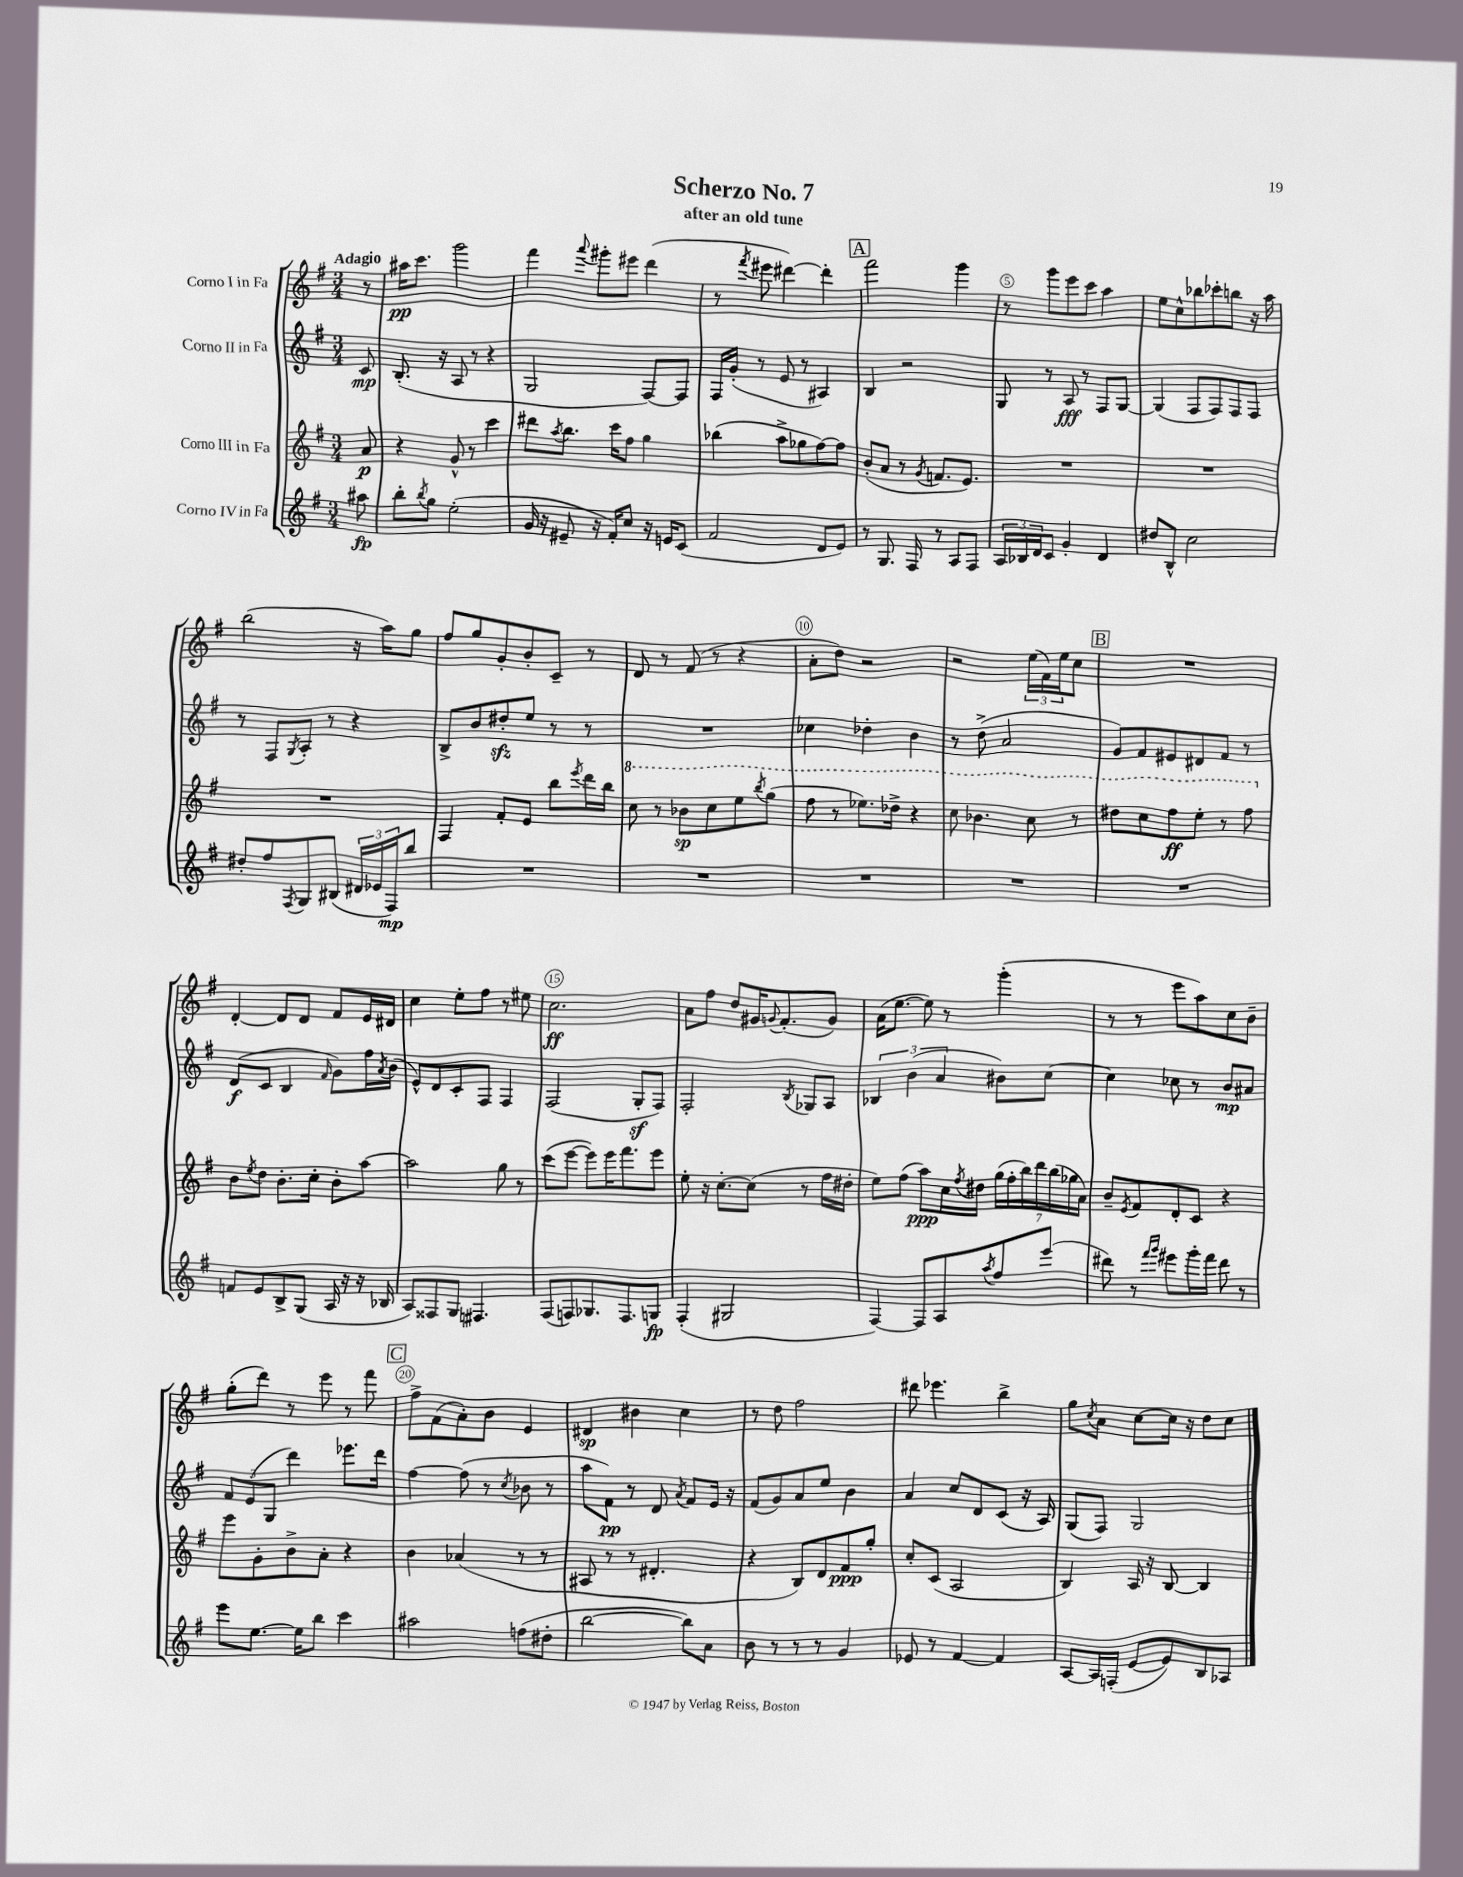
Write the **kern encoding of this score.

**kern	**kern	**kern	**kern
*staff4	*staff3	*staff2	*staff1
*clefG2	*clefG2	*clefG2	*clefG2
*k[f#]	*k[f#]	*k[f#]	*k[f#]
*M3/4	*M3/4	*M3/4	*M3/4
8aa#	8a	8c	8r
=	=	=	=
8bb'	4r	(8.B'	16aa#
.	.	.	8.ccc
8qbb	.	.	.
8gg	.	.	.
.	.	16r	.
(2ee'	8g^^	8A	2ggg
.	8r	8r	.
.	4ccc	4r	.
=	=	=	=
16g	8ddd#	2G	4fff#
16r	.	.	.
.	8qaa	.	.
8e#~	8.bb	.	.
.	.	.	8qqaaa
16r	.	.	8ggg#'
16f#')	16ccc	.	.
8cc	8ff#	.	8eee#
16r	4gg	[8F#)	(4ddd
16e	.	.	.
(8c	.	8F#]	.
=	=	=	=
2f#	(4bb-	16F#	8r
.	.	(16g'	.
.	.	.	8qfff#
.	.	8r	8eee#
.	8aa^	8e	[4ddd#)
.	8gg-	8r	.
8d	[8ff#)	4A#)	4ddd#']
8e)	8ff#]	.	.
=	=	=	=
8r	(8b'	4B	2fff#
8.G	8a	.	.
.	8r	2r	.
16F#	.	.	.
.	8qg	.	.
8r	8.f	.	.
8A	.	.	4ggg
.	8.e)	.	.
8F#	.	.	.
=	=	=	=
24A	2.r	8G	8r
24B-	.	.	.
24d	.	.	.
8c	.	8r	8ggg
4g'	.	8A	8eee
.	.	8r	8ccc
4d	.	8F#	4aa
.	.	[8G	.
=	=	=	=
8dd#	2.r	(4G]	8ee
8B^^	.	.	8cc^^
2cc	.	8F#	8bb-
.	.	8F#)	8ccc-'
.	.	8F#	8bb
.	.	8F#	16r
.	.	.	16aa
=	=	=	=
8dd#'	2.r	8r	(2bb
8ff#	.	8F#	.
8qF#	.	8qG	.
8G	.	8A'	.
(8B#	.	8r	.
24d#	.	4r	16r
24e-	.	.	.
.	.	.	16aa)
24F#)	.	.	.
8bb	.	.	8gg
=	=	=	=
2.r	4F#	8B^	8ff#
.	.	8b	8gg
.	8f#'	8dd#'	8g'
.	8e	8ee	8b'
.	8bb	8r	8c~
.	8qeee	.	.
.	16ddd	8r	8r
.	16bb	.	.
=	=	=	=
2.r	8ccc	2.r	8d
.	8r	.	8r
.	8bb-	.	(8f#
.	8ccc	.	8r
.	8eee	.	4r
.	8qbbb	.	.
.	(8ggg	.	.
=	=	=	=
2.r	8fff#	4cc-	8a'
.	8r	.	8dd)
.	8.eee-)	4dd-'	2r
.	16ddd-^	.	.
.	4r	4b	.
=	=	=	=
2.r	8ccc	8r	2r
.	4.bb-	(8dd^	.
.	.	2a	.
.	8ccc	.	(24ee
.	.	.	24f#)
.	.	.	24ee
.	8r	.	8cc
=	=	=	=
2.r	8ddd#	8g)	2.r
.	8ccc	8f#	.
.	8fff#	8e#	.
.	8eee'	8d#	.
.	8r	8f#	.
.	8fff#	8r	.
=	=	=	=
8f	8b	(8d	[4d'
.	8qee	.	.
8e	8dd	8c	.
8B^	8.b'	4B	8d]
(8G	.	.	8d
.	16cc'	.	.
.	.	16qqf#	.
16A	8b'	8g)	8f#
16r	.	.	.
16r	[8aa	16ff#	16e
.	.	8qa	.
16B-	.	(16b	16d#
=	=	=	=
8A)	2aa]	8e^^)	4cc
8F##	.	8d	.
8G	.	8c'	8ee'
4.F#	.	8F#	8ff#
.	8gg	4F#	8r
.	8r	.	8ee#
=	=	=	=
(8F#	(8ccc	(2F#	2.cc
8F)	[8eee	.	.
8.G-	8eee])	.	.
.	16eee	.	.
8.F	8.fff#	.	.
.	.	8G'	.
8G	8eee	8F#)	.
=	=	=	=
(4F#'	8ee'	2F#'	8a
.	16r	.	8ff#
.	[8.cc'	.	.
2G#	.	.	8dd
.	(8cc]	.	16g#
.	.	.	8qqg
.	.	.	(8.f#'
.	.	8qB	.
.	8r	8G-	.
.	16ff#	8A	8g)
.	16dd#'	.	.
=	=	=	=
[4F#)	8ee)	6B-	(16a
.	.	.	[8.ee
.	(8ff#	.	.
.	.	(6b	.
8F#]	8aa)	.	8ee])
.	.	6a	.
8A	16cc	.	8r
.	8qff#	.	.
.	16dd#	.	.
8qaa	.	.	.
8ff#	(28gg	8b#)	(4ggg'
.	28ff#'	.	.
.	28bb)	.	.
.	28ddd	.	.
(8eee	.	[8cc	.
.	(28bb	.	.
.	28gg-	.	.
.	28a)	.	.
=	=	=	=
8ddd#)	8b~	4cc]	8r
.	8qe	.	.
8r	8f#	.	8r
16qqfff#	.	.	.
16qqggg	.	.	.
8eee#	8d'	8cc-	8eee
16ggg'	8c	8r	8aa)
16fff#	.	.	.
8ddd#	4r	8b	8cc
8r	.	8a#	8b~
=	=	=	=
8eee	8eee	12f#	(8gg'
.	.	(12e	.
[8.ee	8g'	.	8ddd)
.	.	12G	.
.	8b^	4ddd)	8r
16ee]	.	.	.
8bb	8a'	.	8eee
4ccc	4r	8.eee-	8r
.	.	.	8fff#
.	.	16ddd	.
=	=	=	=
2aa#	4b	[4ff#	8ff#^
.	.	.	(8f#
.	(4a-	(8ff#]	8a')
.	.	8r	8b
.	.	8qcc	.
(8ff	8r	8b-	4e
8dd#'	8r	8r	.
=	=	=	=
[2bb	8A#	8aa	4d#
.	8r	8f#)	.
.	8r	8r	4b#
.	4.d#'	8d	.
.	.	8qa	.
8bb])	.	8f#	4cc
8a	.	16e	.
.	.	16r	.
=	=	=	=
8b	4r	(8f#	8r
8r	.	8g)	8dd
8r	8B)	8a	2ff#
8r	8d	8ee	.
4g	8f#	4b	.
.	8gg'	.	.
=	=	=	=
8e-	8cc'	4a	8ddd#
8r	(8c	.	4.eee-
[4f#	2A	8cc	.
.	.	8d	.
4f#]	.	(8c	4bb^
.	.	16r	.
.	.	16A)	.
=	=	=	=
[8A	4B)	(8G	8gg
.	.	.	8qcc
16A]	.	8F#)	8a
(16F'	.	.	.
[8e	16A	2G	[8cc
.	16r	.	.
8e])	[8B	.	16cc]
.	.	.	16r
8B	4B]	.	8dd
8A-	.	.	8cc
==	==	==	==
*-	*-	*-	*-
